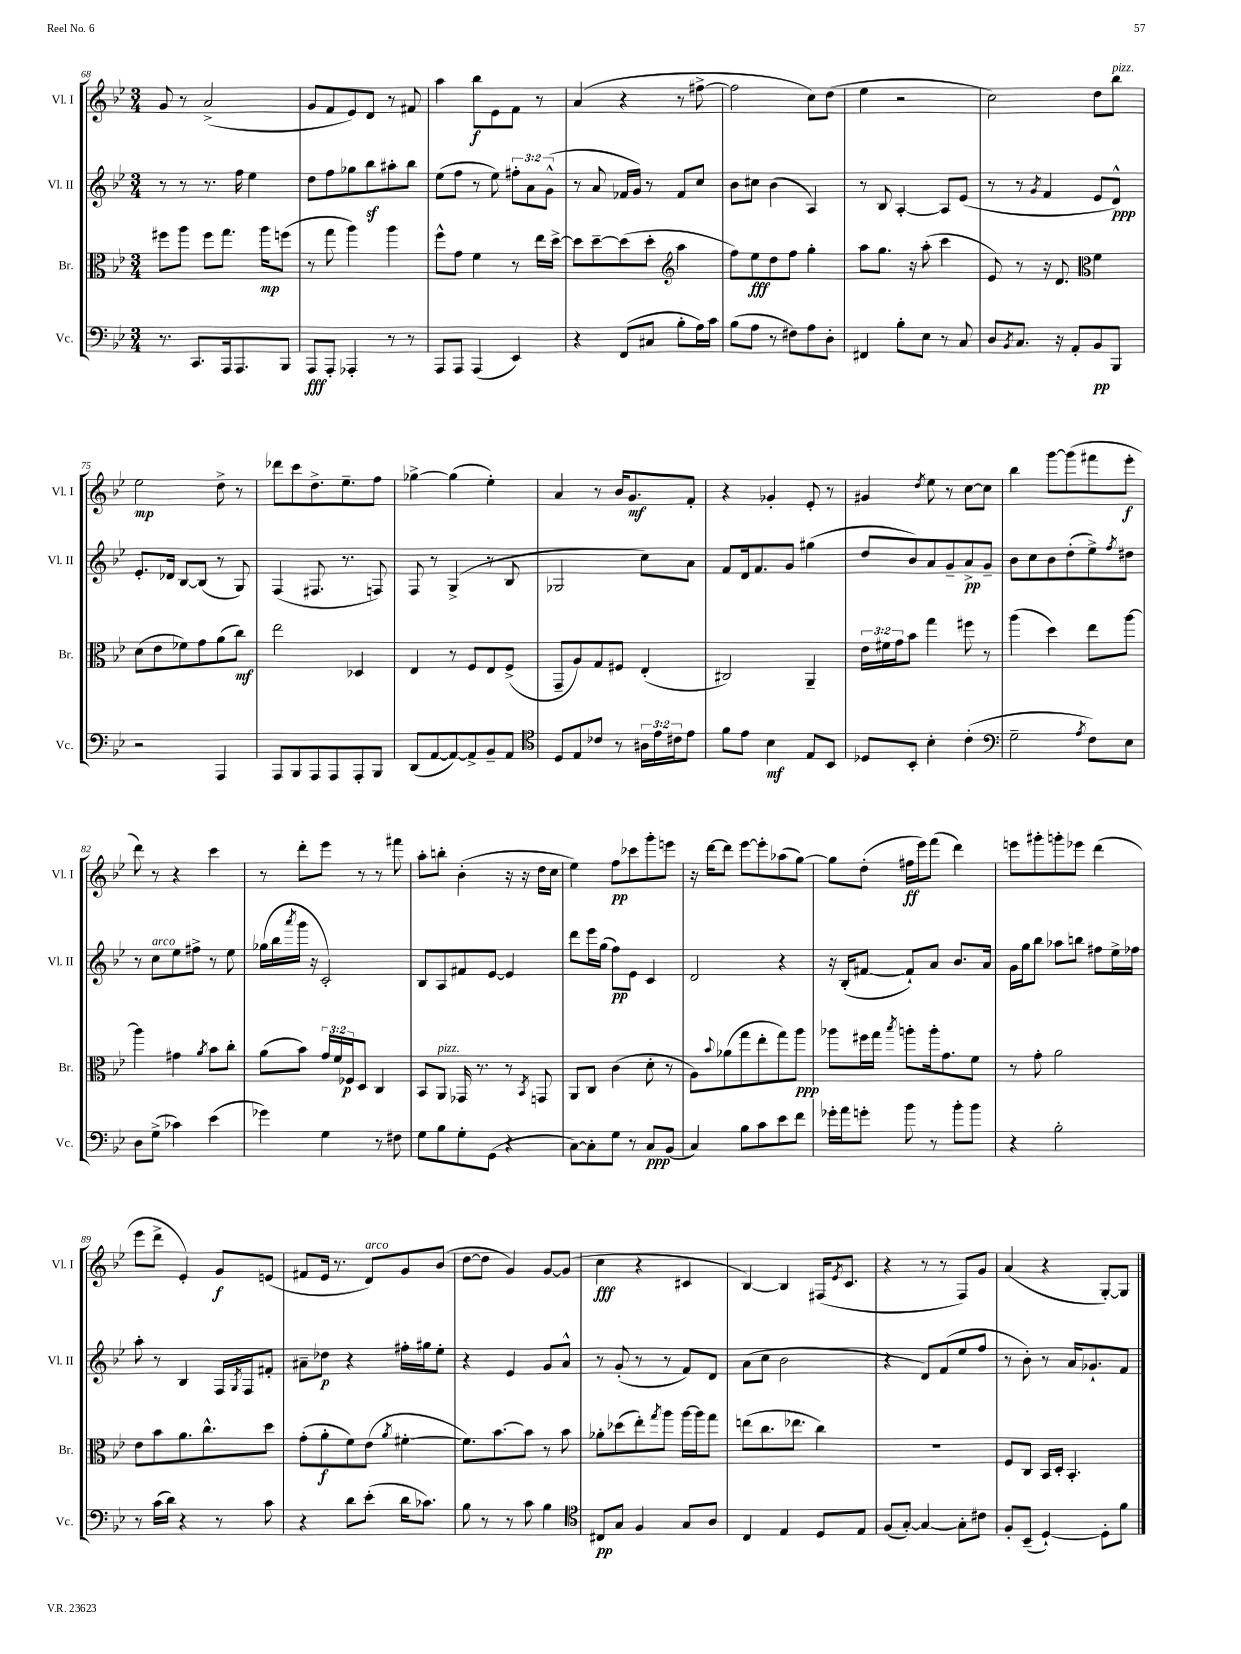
<<
\new StaffGroup <<
\new Staff = "s0" \with { instrumentName = "Vl. I" shortInstrumentName = "Vl. I" } {
    \clef treble \key bes \major \numericTimeSignature \time 3/4
    g'8 r8 a'2->( |
    g'8 f'8 ees'8) d'8 r8 fis'8 |
    a''4 bes''8\f ees'8 f'8 r8 |
    a'4( r4 r8 fis''8~-> |
    fis''2 c''8) d''8( |
    ees''4 r2 |
    c''2) d''8 bes''8^\markup { \italic "pizz." } |
    ees''2\mp d''8-> r8 |
    des'''8 c'''8 d''8.-> ees''8.-- f''8 |
    ges''4~-> ges''4( ees''4-.) |
    a'4 r8 bes'16 g'8.\mf f'8-. |
    r4 ges'4-. ees'8-. r8 |
    gis'4 \acciaccatura { d''8 } ees''8 r8 c''8~ c''8 |
    bes''4 g'''8~ g'''8( fis'''8 ees'''8-.\f |
    d'''8) r8 r4 c'''4 |
    r8 d'''8-. ees'''8 r8 r8 fis'''8 |
    a''8-. b''8-. bes'4-.( r16 r16 d''16 c''16 |
    ees''4) f''8\pp ces'''8 g'''8-. e'''8 |
    r16 d'''16~ d'''8 ees'''8~ ees'''8-. aes''8( g''8~) |
    g''8 d''8-.( fis''16\ff ees'''16) f'''8( d'''4) |
    e'''8 gis'''8-. g'''8-. ees'''8 d'''4( |
    ees'''8 d'''8-> ees'4-.) g'8\f e'8( |
    fis'8 ees'16 r8. d'8^\markup { \italic "arco" }) g'8 bes'8( |
    d''8~ d''8 g'4) g'8~ g'8( |
    c''4\fff r4 cis'4 |
    bes4~) bes4 fis16( \acciaccatura { ees'8 } c'8. |
    r4 r8 r8 f8) g'8 |
    a'4( r4 g8~-.) g8 \bar "|." |
}
\new Staff = "s1" \with { instrumentName = "Vl. II" shortInstrumentName = "Vl. II" } {
    \clef treble \key bes \major \numericTimeSignature \time 3/4 \override Staff.TupletNumber.text = #tuplet-number::calc-fraction-text
    r8 r8 r8. f''16 ees''4 |
    d''8 f''8 ges''8 bes''8\sf ais''8-. bes''8 |
    ees''8( f''8 r8 ees''8) \tuplet 3/2 { fis''8-. a'8 g'8-^( } |
    r8 a'8 fes'16 g'16) r8 fes'8 c''8 |
    bes'8 cis''8 bes'4( a4) |
    r8 bes8 a4~-. a8 ees'8( |
    r8 r8 \acciaccatura { g'8 } f'4 ees'8 d'8-^\ppp) |
    ees'8.-. des'16 bes8~ bes8( r8 g8) |
    f4( fis8. r8. f8) |
    f8 r8 g4->( r8 bes8 |
    ges2 c''8) a'8 |
    f'8 d'16 f'8. g'8 gis''4( |
    d''8 bes'8) a'8 g'8-- a'8->\pp g'8-- |
    bes'8 c''8 bes'8 d''8-.( ees''8->) \acciaccatura { f''8 } dis''8 |
    r8 c''8^\markup { \italic "arco" } ees''8 fis''8-> r8 ees''8 |
    ges''16( bes''16 \acciaccatura { a'''8 } g'''16 r16 c'2-.) |
    bes8 a8 fis'8 ees'8~ ees'4 |
    d'''8 ees'''16 g''16( f''8\pp) ees'8 c'4 |
    d'2 r4 |
    r16 bes16-.( fis'8~ fis'8-!) a'8 bes'8. a'16 |
    g'16 g''16 bes''8 aes''8 b''8 fis''8 ees''16-> fes''16 |
    a''8-. r8 bes4 f16 \acciaccatura { g8 } f16 fis'8-. |
    ais'8-- des''8\p r4 fis''16-. gis''16 ees''8-. |
    r4 ees'4 g'8 a'8-^ |
    r8 g'8-.( r8 r8 f'8) d'8 |
    a'8( c''8 bes'2 |
    r4 d'8) f'8( ees''8 f''8 |
    r8 bes'8-.) r8 a'16 ges'8.-! f'8 \bar "|." |
}
\new Staff = "s2" \with { instrumentName = "Br." shortInstrumentName = "Br." } {
    \clef alto \key bes \major \numericTimeSignature \time 3/4 \override Staff.TupletNumber.text = #tuplet-number::calc-fraction-text
    fis''8 a''8 fis''8 g''8. a''16\mp f''8( |
    r8 g''8 a''4) a''4 |
    f''8-^ g'8 f'4 r8 ees''16 d''16~-> |
    d''8 d''8~-- d''8( d''8-. \clef treble a''4 |
    f''8) ees''8\fff d''8 f''8 g''4-. |
    a''8 g''8. r16 a''8-.( c'''4 |
    ees'8) r8 r16 d'8. \clef alto f'4 |
    d'8( ees'8 fes'8) g'8 a'8( c''8\mf) |
    ees''2 des4 |
    ees4 r8 f8 ees8 f8->( |
    g,8-- a8) g8 fis8 ees4-.( |
    cis2) a,4-- |
    \tuplet 3/2 { ees'16 fis'16 g'16 } bes'8 g''4 fis''8 r8 |
    a''4( d''4) ees''8 a''8~ |
    a''4 gis'4 \acciaccatura { a'8 } bes'8 c''8-. |
    a'8( bes'8) \tuplet 3/2 { g'16 f'16 fes16\p } d8 c4 |
    bes,8 a,8^\markup { \italic "pizz." } ges,16 r8. r8 \acciaccatura { bes,8 } g,8 |
    a,8 c8 c'4( d'8-. r8 |
    a8) \appoggiatura { bes'8 } aes'8( g''8 ees''8-. g''8) a''8\ppp |
    aes''8 fis''16 g''16 \acciaccatura { bes''8 } a''8-. a''16-. g'8. f'8 |
    r8 g'8-. a'2 |
    ees'8 bes'8 a'8. c''8.-^ d''8 |
    g'8-.( a'8-.\f f'8) ees'8( \acciaccatura { a'8 } fis'4~-. |
    fis'8.) bes'8.~ bes'8 r8 bes'8 |
    aes'8-. des''8( ees''8-.) \acciaccatura { g''8 } a''8 a''16~ a''16 g''8 |
    e''8( c''8. ees''8. c''4) |
    R2. |
    f8 c8 bes,16 d16-. bes,4.-. \bar "|." |
}
\new Staff = "s3" \with { instrumentName = "Vc." shortInstrumentName = "Vc." } {
    \clef bass \key bes \major \numericTimeSignature \time 3/4 \override Staff.TupletNumber.text = #tuplet-number::calc-fraction-text
    r8. c,8. a,,16 a,,8. bes,,8 |
    a,,8\fff a,,8-. aes,,4-. r8 r8 |
    a,,8 a,,8 a,,4( ees,4) |
    r4 f,8( cis8 bes8-. a16) c'16 |
    bes8( a8 r8 fis8) a8 d8-. |
    fis,4 bes8-. ees8 r8 c8 |
    d8 \acciaccatura { bes,8 } c8. r16 a,8-. bes,8\pp bes,,8 |
    r2 a,,4 |
    a,,8 bes,,8 a,,8 a,,8 a,,8-. bes,,8 |
    d,8( a,8~ a,8~) a,8-> bes,8-- a,8 |
    \clef tenor d8 ees8 ces'8 r8 \tuplet 3/2 { ais16 ees'16 cis'16 } ees'8 |
    f'8 ees'8 bes4\mf ees8 bes,8 |
    des8 bes,8-. bes4-. c'4-.( |
    \clef bass g2-- \acciaccatura { a8 } f8) ees8 |
    d8 g8->( ces'4) ees'4( |
    ges'4) g4 r8 fis8 |
    g8 bes8 g8-. g,8( r4 |
    c8~) c8-. g8 r8 c8\ppp bes,8( |
    c4) bes8 c'8 ees'8 f'8 |
    ges'16-. a'16 g'8-. bes'8 r8 bes'8-. bes'8 |
    r4 bes2-. |
    r8 c'16( d'16) r4 r8 c'8 |
    r4 d'8 ees'8-.( d'16 ces'8.) |
    bes8 r8 r8 c'8 bes4 |
    \clef tenor cis8\pp g8 f4 g8 a8 |
    c4 ees4 d8 ees8 |
    f8( g8~-.) g4~ g8-. cis'8 |
    f8-. bes,8--( d4~-!) d8-. f'8 \bar "|." |
}
>>
>>
\layout { \context { \Score currentBarNumber = #68 } }
